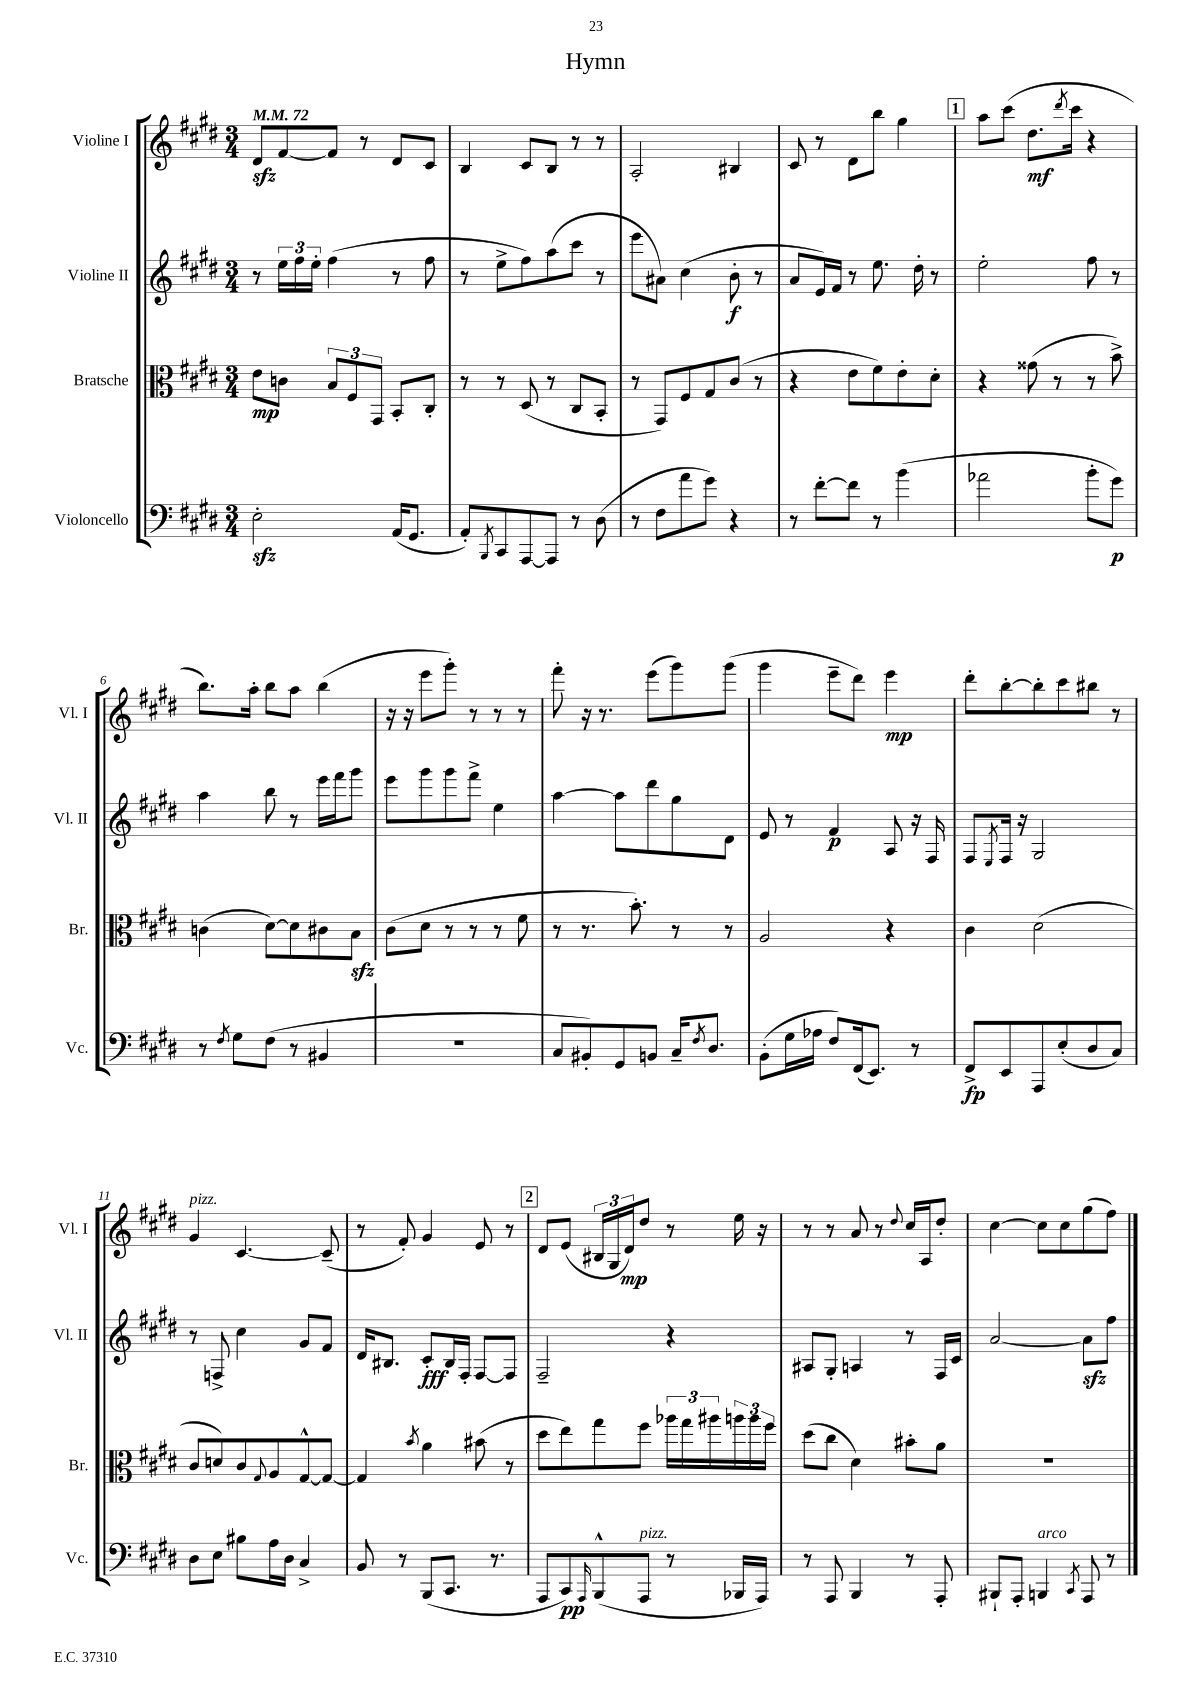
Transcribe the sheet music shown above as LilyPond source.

\header { title = "Hymn" }
<<
\new StaffGroup <<
\new Staff = "s0" \with { instrumentName = "Violine I" shortInstrumentName = "Vl. I" } {
    \clef treble \key e \major \numericTimeSignature \time 3/4 \tempo 4 = 72
    dis'8\sfz fis'8~ fis'8 r8 dis'8 cis'8 |
    b4 cis'8 b8 r8 r8 |
    a2-. bis4 |
    cis'8 r8 dis'8 b''8 gis''4 |
    \mark \markup { \box "1" } a''8 cis'''8( dis''8.\mf \acciaccatura { dis'''8 } cis'''16 r4 |
    b''8.) a''16-. b''8 a''8 b''4( |
    r16 r16 e'''8 gis'''8-.) r8 r8 r8 |
    fis'''8-. r16 r8. e'''8( gis'''8) gis'''8( |
    gis'''4 e'''8-- dis'''8) e'''4\mp |
    dis'''8-. b''8~-. b''8-. cis'''8 bis''8 r8 |
    gis'4^\markup { \italic "pizz." } cis'4.~ cis'8--( |
    r8 fis'8-.) gis'4 e'8 r8 |
    \mark \markup { \box "2" } dis'8 e'8( \tuplet 3/2 { bis16 gis16 dis'16\mp) } dis''8 r8 e''16 r16 |
    r8 r8 a'8 r8 \appoggiatura { dis''8 } cis''16 a16 dis''8-. |
    cis''4~ cis''8 cis''8 gis''8( fis''8) \bar "|." |
}
\new Staff = "s1" \with { instrumentName = "Violine II" shortInstrumentName = "Vl. II" } {
    \clef treble \key e \major \numericTimeSignature \time 3/4
    r8 \tuplet 3/2 { e''16 fis''16 e''16-. } fis''4( r8 fis''8 |
    r8 e''8-> fis''8) a''8( cis'''8 r8 |
    e'''8 ais'8) cis''4( b'8-.\f r8 |
    a'8 e'16) fis'16 r8 e''8. dis''16-. r8 |
    \mark \markup { \box "1" } e''2-. fis''8 r8 |
    a''4 b''8 r8 e'''16 fis'''16 gis'''8 |
    e'''8 gis'''8 gis'''8 fis'''8-> e''4 |
    a''4~ a''8 dis'''8 gis''8 dis'8 |
    e'8 r8 fis'4\p a8 r16 fis16 |
    fis8 \acciaccatura { e8 } fis16 r16 gis2 |
    r8 f8-> cis''4 gis'8 fis'8 |
    dis'16 bis8. cis'8-.\fff bis16 fis16-. fis8~ fis8 |
    \mark \markup { \box "2" } fis2-- r4 |
    ais8 gis8-. a4 r8 fis16 cis'16 |
    a'2~ a'8\sfz fis''8 \bar "|." |
}
\new Staff = "s2" \with { instrumentName = "Bratsche" shortInstrumentName = "Br." } {
    \clef alto \key e \major \numericTimeSignature \time 3/4
    e'8\mp c'8 \tuplet 3/2 { b8 fis8 gis,8 } b,8-. cis8-. |
    r8 r8 dis8( r8 cis8 b,8-. |
    r8 gis,8) fis8 gis8 cis'8( r8 |
    r4 e'8 fis'8) e'8-. dis'8-. |
    \mark \markup { \box "1" } r4 gisis'8( r8 r8 b'8->) |
    c'4( dis'8~) dis'8 cis'8 b8\sfz |
    cis'8( dis'8 r8 r8 r8 fis'8 |
    r8 r8. b'8.-.) r8 r8 |
    a2 r4 |
    cis'4 dis'2( |
    cis'8 d'8) cis'8 \appoggiatura { gis8 } a8 gis8~-^ gis8~ |
    gis4 \acciaccatura { b'8 } a'4 bis'8( r8 |
    \mark \markup { \box "2" } dis''8 e''8) gis''8 fis''8 \tuplet 3/2 { aes''16 gis''16 ais''16 } \tuplet 3/2 { a''16 a''16 fis''16 } |
    dis''8( cis''8 dis'4) bis'8-. a'8 |
    R2. \bar "|." |
}
\new Staff = "s3" \with { instrumentName = "Violoncello" shortInstrumentName = "Vc." } {
    \clef bass \key e \major \numericTimeSignature \time 3/4
    e2-.\sfz a,16( gis,8. |
    a,8-.) \acciaccatura { b,,8 } cis,8 a,,8~ a,,8 r8 dis8( |
    r8 fis8 a'8 gis'8) r4 |
    r8 fis'8~-. fis'8 r8 b'4( |
    \mark \markup { \box "1" } aes'2 b'8-. gis'8\p) |
    r8 \acciaccatura { fis8 } gis8 fis8( r8 bis,4 |
    R2. |
    cis8 bis,8-.) gis,8 b,8 cis16-- \acciaccatura { fis8 } dis8. |
    b,8-.( gis16 aes16 fis8) fis,16( e,8.) r8 |
    fis,8->\fp e,8 a,,8 e8-.( dis8 cis8) |
    dis8 e8 bis8 a16 dis16 cis4-> |
    b,8 r8 b,,8( cis,8. r8. |
    \mark \markup { \box "2" } a,,8 cis,8\pp) \grace { a,,16 } b,,8-^( a,,8^\markup { \italic "pizz." } r8 bes,,16 a,,16) |
    r8 a,,8 b,,4 r8 a,,8-. |
    bis,,8-! a,,8-. b,,4^\markup { \italic "arco" } \acciaccatura { cis,8 } a,,8 r8 \bar "|." |
}
>>
>>
